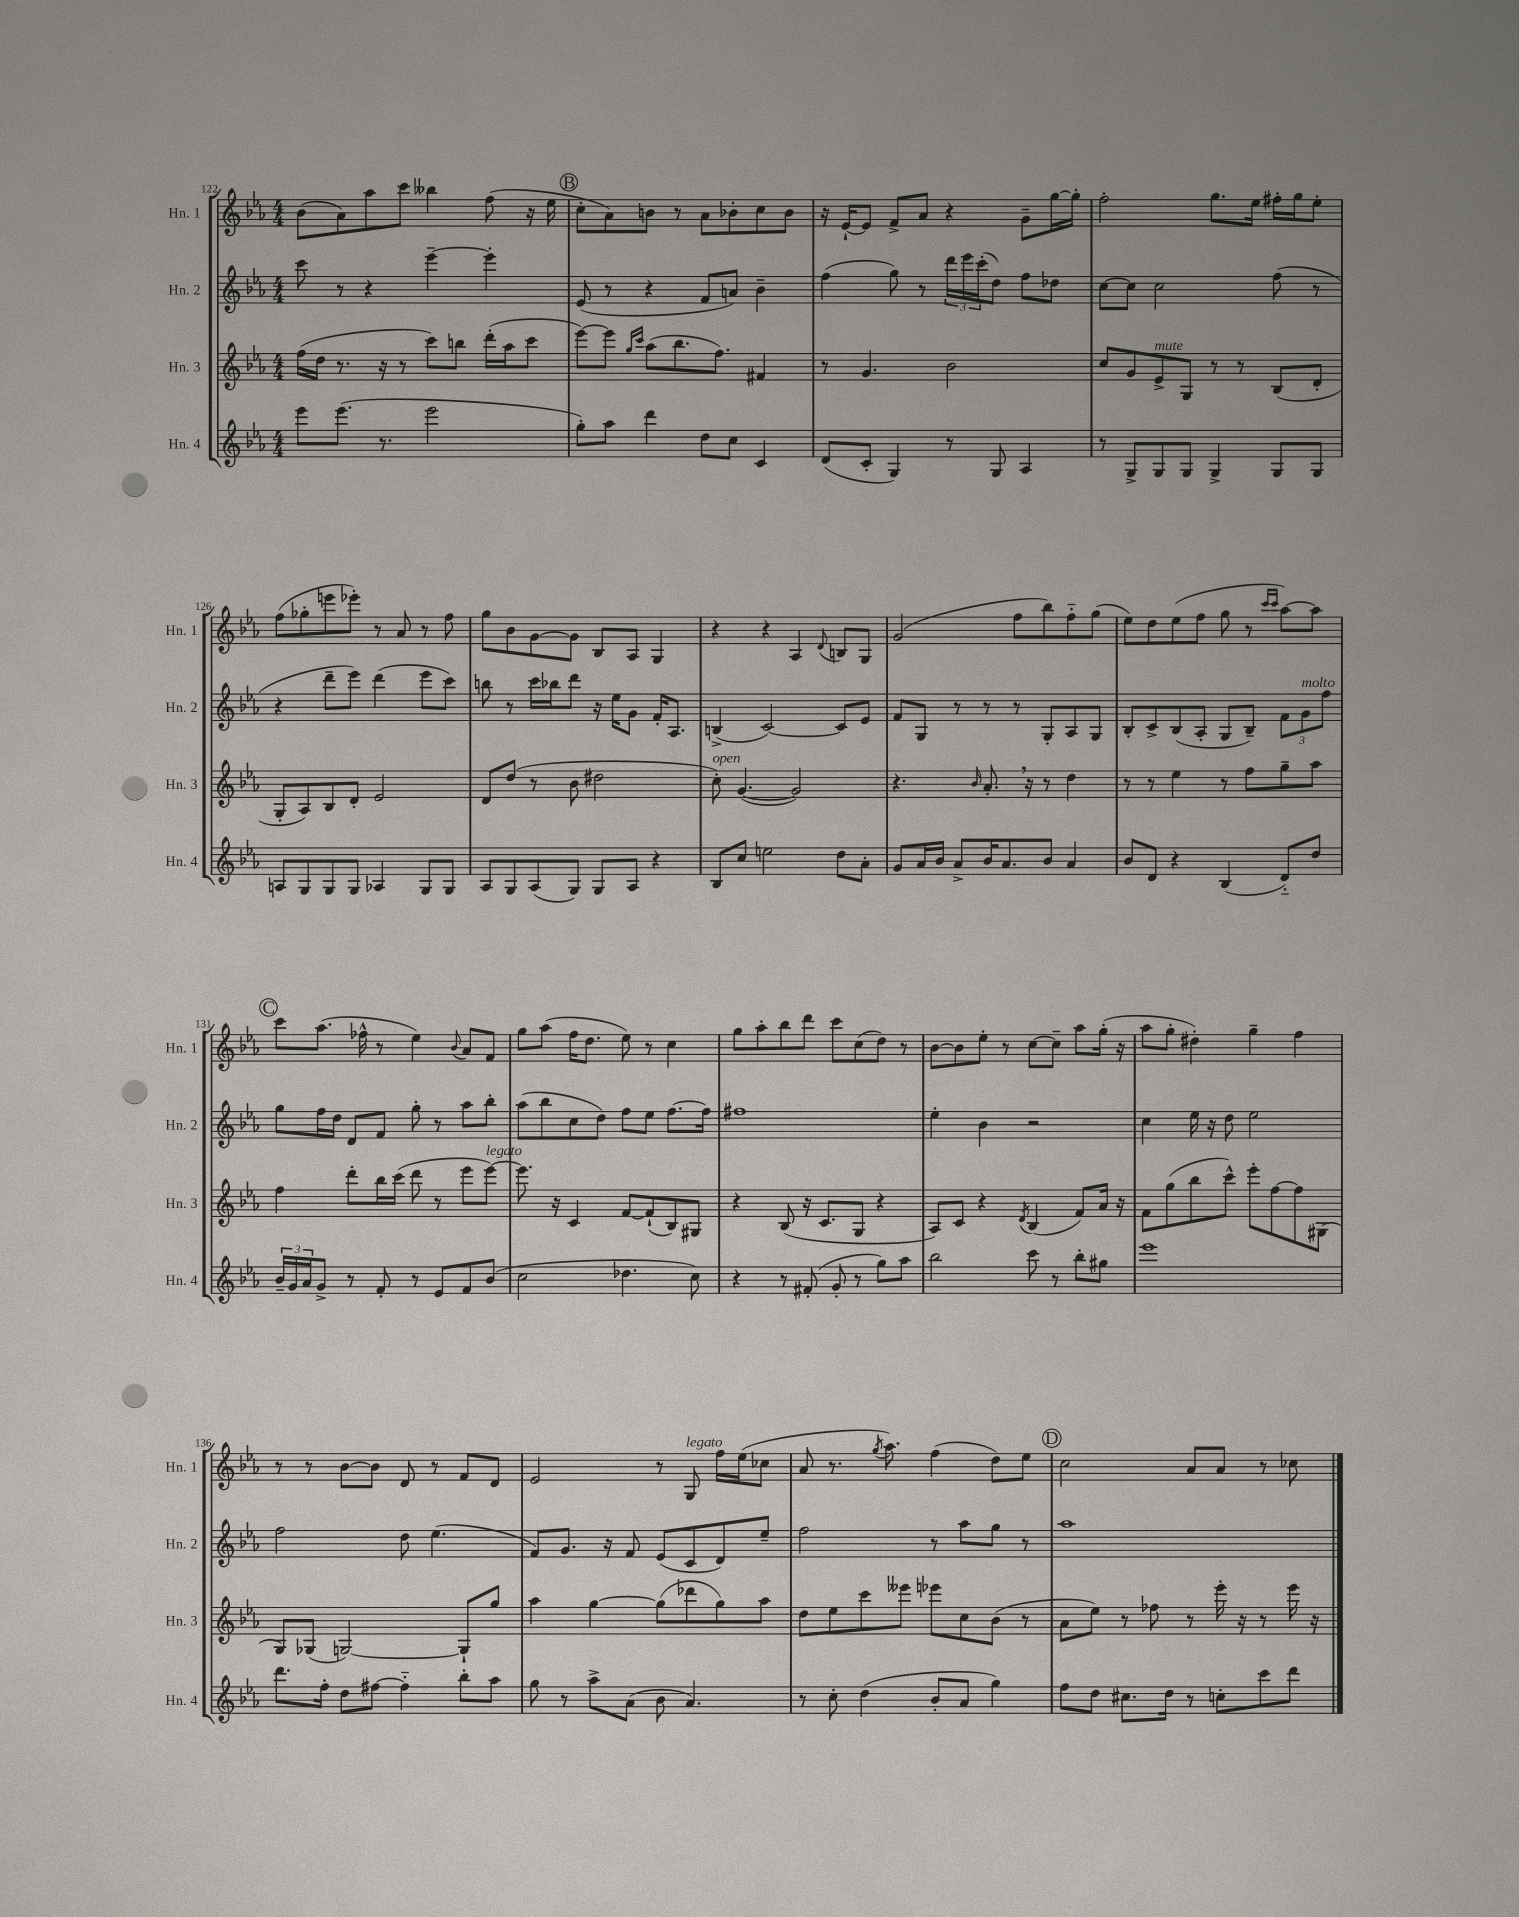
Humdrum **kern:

**kern	**kern	**kern	**kern
*part4	*part3	*part2	*part1
*staff4	*staff3	*staff2	*staff1
*I"Hn. 4	*I"Hn. 3	*I"Hn. 2	*I"Hn. 1
*I'Hn. 4	*I'Hn. 3	*I'Hn. 2	*I'Hn. 1
*clefG2	*clefG2	*clefG2	*clefG2
*k[b-e-a-]	*k[b-e-a-]	*k[b-e-a-]	*k[b-e-a-]
*M4/4	*M4/4	*M4/4	*M4/4
=122	=122	=122	=122
8eee-\L	(16ff\LL	8ccc\	(8b-\L
.	16dd\JJ	.	.
(8.eee-\J	8.r	8r	8a-\)
.	.	4r	8aa-\
8.r	16r	.	.
.	8r	.	8ccc\J
2eee-\	8ccc\L)	[4eee-~\	4bb--X\
.	8bbn\J	.	.
.	(16ddd'\LL	4eee-'\]	(8ff\
.	16aa-\J	.	.
.	8ccc\J	.	16r
.	.	.	16ee-\
!!LO:REH:place=s1:t=B
=123	=123	=123	=123
8gg'\L)	[8eee-\L)	(8e-/	8cc'\L
8aa-\J	8eee-\J]	8r	8a-\)
.	16qqgg/LL	.	.
.	16qqccc/JJ	.	.
4ddd\	(8aa-\L	4r	8bn\J
.	8.bb-\	.	8r
8dd\L	.	8f/L	8a-\L
.	8.ff\J)	.	.
8cc\J	.	8an/J)	8b-X'\
4c/	4f#X/	4b-~\	8cc\
.	.	.	8b-\J
=124	=124	=124	=124
(8d/L	8r	(4ff\	16r
.	.	.	[16e-`/KL
8c'/J	4.g/	.	8e-/J]
4G/)	.	8gg\)	8f^/L
.	.	8r	8a-/J
8r	2b-\	24ddd\LL	4r
.	.	24eee-\	.
.	.	(24ccc'\J	.
8G/	.	8dd\J)	.
4A-/	.	8ff\L	8g~\L
.	.	8dd-X\J	[16gg\L
.	.	.	16gg'\JJ]
=125	=125	=125	=125
8r	8cc/L	[8cc\L	2ff'\
8G^/L	8g/	8cc\J]	.
!	!LO:TX:a:i:t=mute	!	!
8G/	8e-^/	2cc\	.
8G/J	8G/J	.	.
4G^/	8r	.	8.gg\L
.	8r	.	.
.	.	.	16ee-\Jk
8G/L	(8B-/L	(8ff\	16ff#X'\LL
.	.	.	16gg\J
8G/J	8d'/J	8r	8ee-'\J
!!LO:LB:g=z
=126	=126	=126	=126
8An/L	8G'/L	4r	(8ff\L
8G/	8A-/)	.	8gg-X'\
8G/	8B-/	8ddd~\L	8eeen\
8G/J	8d'/J	8eee-\J)	8eee-X'\J)
4A-X/	2e-/	(4ddd\	8r
.	.	.	8a-/
8G/L	.	8eee-\L	8r
8G/J	.	8ccc\J)	8ff\
=127	=127	=127	=127
8A-/L	8d/L	8bbn\	8gg\L
8G/	(8dd/J	8r	8b-\
(8A-/	8r	16ccc\LL	[8g\
.	.	16bb-X\J	.
8G/J)	8b-\	8ddd\J	8g\J]
8G/L	2dd#X\	16r	8B-/L
.	.	16ee-\KL	.
8A-/J	.	8g\J	8A-/J
4r	.	16f'/KL	4G/
.	.	8.A-/J	.
=128	=128	=128	=128
!	!LO:TX:a:i:t=open	!	!
8B-/L	8cc'\)	(4Bn^/	4r
8cc/J	([4.g/	.	.
2een\	.	[2c/)	4r
.	2g/])	.	4A-/
.	.	.	8qqd/
8dd\L	.	8c/L]	8Bn/L
8a-'\J	.	8e-/J	8G/J
=129	=129	=129	=129
8g/L	4.r	8f/L	(2g/
16a-/L	.	8G/J	.
16b-/JJ	.	.	.
8a-^/L	.	8r	.
.	16qqb-/	.	.
16b-/K	8.a-',/	8r	.
8.a-/	.	.	.
.	.	8r	8ff\L
.	16r	.	.
8b-/J	8r	8G'/L	8bb-\)
4a-/	4dd\	8A-/	8ff\
.	.	8G/J	(8gg\J
=130	=130	=130	=130
8b-/L	8r	8B-'/L	8ee-\L)
8d/J	8r	8c^/	8dd\
4r	4ee-\	(8B-/	(8ee-\
.	.	8A-'/J	8ff\J
(4B-/	8r	8G/L	8gg\
.	8ff\L	8B-~/J)	8r
.	.	.	16qqccc/LL
.	.	.	16qqccc/JJ
8d/L)	8gg~\	12f\L	[8aa-\L)
!	!	!LO:TX:a:i:t=molto	!
.	.	12g\	.
8dd/J	8aa-\J	.	8aa-\J]
.	.	12ff\J	.
!!LO:LB:g=z
!!LO:REH:place=s1:t=C
=131	=131	=131	=131
24b-~/LL	4ff\	8gg\L	8ccc\L
24g/	.	.	.
24a-/J	.	.	.
8g^/J	.	16ff\L	(8.aa-\J
.	.	16dd\JJ	.
8r	8ddd'\L	8d/L	.
.	.	.	16ff-X^^\
8f'/	16bb-\L	8f/J	8r
.	(16ccc\JJ	.	.
8r	8ddd\	8gg'\	4ee-\)
8e-/L	8r	8r	.
.	.	.	8qqb-/
8f/	8eee-\L	8aa-\L	8a-/L
!	!LO:TX:a:i:t=legato	!	!
(8b-/J	[8eee-\J)	8bb-'\J	8f/J
=132	=132	=132	=132
2cc\	8.eee-\]	(8aa-\L	8gg\L
.	.	8bb-\	(8aa-\J
.	16r	.	.
.	4c/	8cc\	16ff\KL
.	.	.	8.dd\J
.	.	8dd\J)	.
4.dd-X\	[8f/L	8ff\L	8ee-\)
.	(8f`/]	8ee-\J	8r
.	8B-/)	[8.ff\L	4cc\
8cc\)	8G#X/J	.	.
.	.	16ff\Jk]	.
=133	=133	=133	=133
4r	4r	1ff#X	8gg\L
.	.	.	8aa-'\
8r	(8B-/	.	8bb-\
(8f#X'/	16r	.	8ddd\J
.	8.c/L	.	.
8g'/	.	.	8ccc\L
8r	8G/J	.	(8cc\
8gg\L)	4r	.	8dd\J)
8aa-\J	.	.	8r
=134	=134	=134	=134
2bb-\	8A-/L)	4ee-'\	[8b-\L
.	8c/J	.	8b-\]
.	4r	4b-\	8ee-'\J
.	.	.	8r
.	8qd/	.	.
8ccc\	(4B-/	2r	[8cc\L
8r	.	.	8cc~\J]
8bb-'\L	8f/L)	.	8aa-\L
8gg#X\J	16a-/Jk	.	(16gg'\Jk
.	16r	.	16r
=135	=135	=135	=135
1eee-	8f\L	4cc\	8aa-\L
.	(8gg\	.	8gg'\J
.	8bb-\	16ee-\	4dd#X'\)
.	.	16r	.
.	8ccc^^\J)	8dd\	.
.	8eee-'\L	2ee-\	4gg~\
.	[8ff\	.	.
.	8ff\]	.	4ff\
.	(8G#X\J	.	.
!!LO:LB:g=z
=136	=136	=136	=136
8.ddd\L	8G/L)	2ff\	8r
.	(8G-X/J	.	8r
16ff'\Jk	.	.	.
8dd\L	[2Gn/)	.	[8b-\L
[8ff#X\J	.	.	8b-\J]
4ff#\]	.	8dd\	8d/
.	.	(4.ee-\	8r
8bb-'\L	8G`/L]	.	8f/L
8aa-\J	8gg/J	.	8d/J
=137	=137	=137	=137
8gg\	4aa-\	8f/L)	2e-/
8r	.	8.g/J	.
8aa-^\L	[4gg\	.	.
.	.	16r	.
(8a-\J	.	8f/	.
8b-\	(8gg\L]	(8e-/L	8r
!	!	!	!LO:TX:a:i:t=legato
4.a-/)	8ddd-X\	8c/	8G/
.	8gg\)	8d/)	16ff\LL
.	.	.	(16ee-\J
.	8aa-\J	8ee-~/J	8cc-X\J
=138	=138	=138	=138
8r	8dd\L	2ff\	8a-/
8cc'\	8ee-\	.	8.r
(4dd\	8ccc\	.	.
.	.	.	8qgg/
.	.	.	8.aa-\)
.	8eee--X\J	.	.
8b-'/L	8eee-X\L	8r	(4ff\
8a-/J	8cc\	8aa-\L	.
4gg\)	(8b-\J	8gg\J	8dd\L)
.	8r	8r	8ee-\J
!!LO:REH:place=s1:t=D
=139	=139	=139	=139
8ff\L	8a-\L	1aa-	2cc\
8dd\J	8ee-\J)	.	.
8.cc#X\L	8r	.	.
.	8ff-X\	.	.
16dd\Jk	.	.	.
8r	8r	.	8a-/L
8ccn'\L	16eee-'\	.	8a-/J
.	16r	.	.
8ccc\	8r	.	8r
8ddd\J	16eee-\	.	8cc-X\
.	16r	.	.
==	==	==	==
*-	*-	*-	*-
